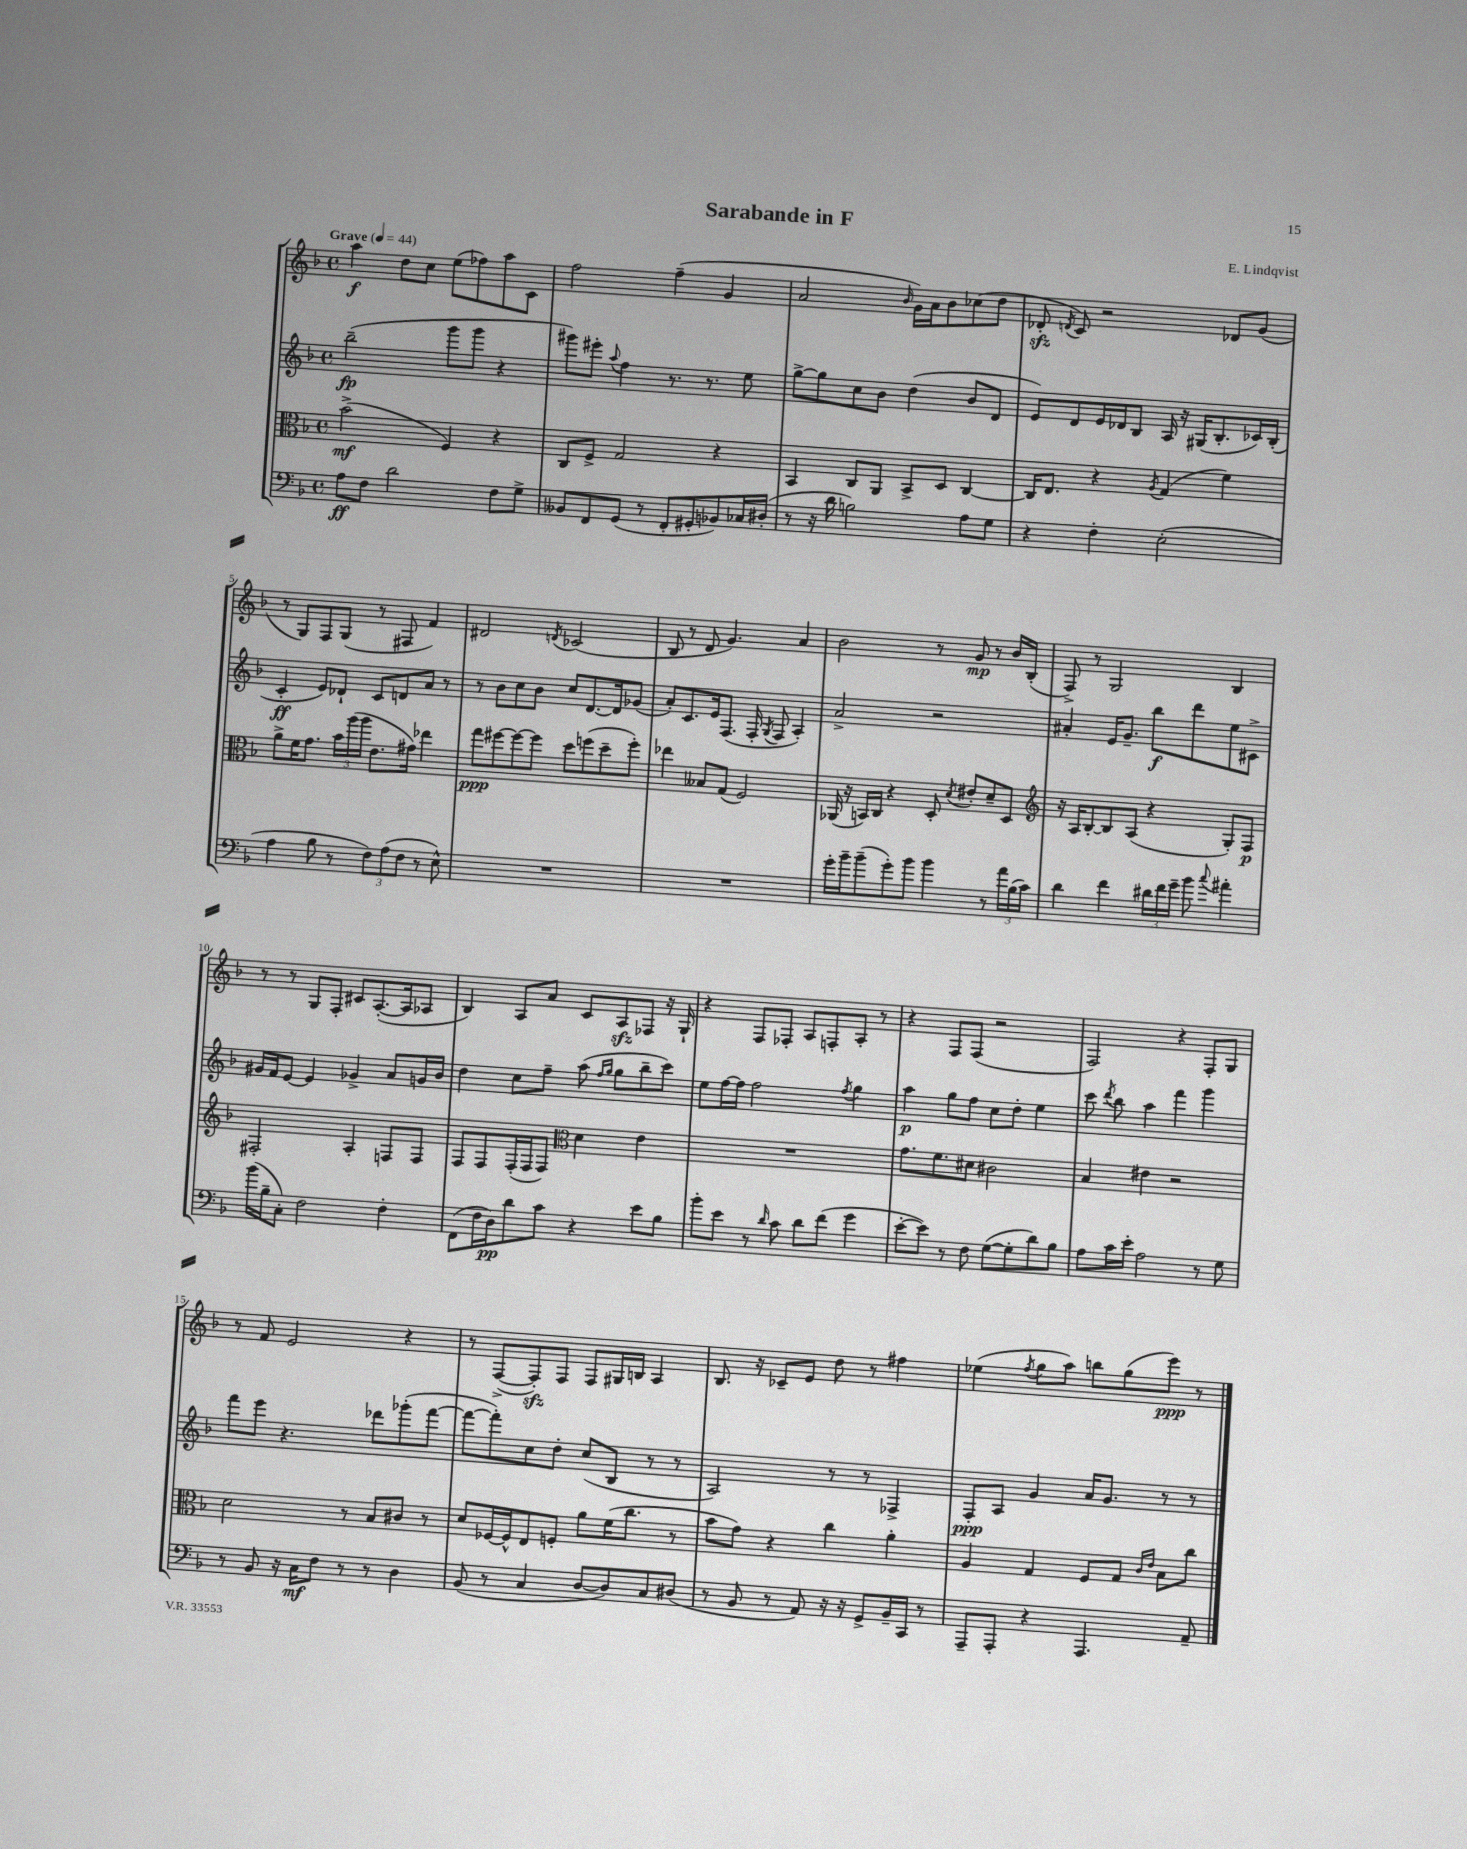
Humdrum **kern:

**kern	**dynam	**kern	**dynam	**kern	**dynam	**kern	**dynam
*part4	*part4	*part3	*part3	*part2	*part2	*part1	*part1
*staff4	*staff4	*staff3	*staff3	*staff2	*staff2	*staff1	*staff1
*clefF4	*	*clefC3	*	*clefG2	*	*clefG2	*
*k[b-]	*	*k[b-]	*	*k[b-]	*	*k[b-]	*
*M4/4	*	*M4/4	*	*M4/4	*	*M4/4	*
*met(c)	*	*met(c)	*	*met(c)	*	*met(c)	*
*MM44	*	*MM44	*	*MM44	*	*MM44	*
=1	=1	=1	=1	=1	=1	=1	=1
!	!	!	!	!	!	!LO:TX:a:B:t=Grave	!
8A\L	ff	(2b-^\	mf	(2bb-~\	fp	4aa\	f
8F\J	.	.	.	.	.	.	.
2d\	.	.	.	.	.	8dd\L	.
.	.	.	.	.	.	8cc\J	.
.	.	4F/)	.	8ggg\L	.	(8ee\L	.
.	.	.	.	8ggg\J	.	8ff-X\)	.
8F\L	.	4r	.	4r	.	8aa\	.
8G^\J	.	.	.	.	.	8c\J	.
=2	=2	=2	=2	=2	=2	=2	=2
8BB--X/L	.	8C/L	.	8ggg#X\L)	.	2ff\	.
8FF/	.	8F^/J	.	8eee#X'\J	.	.	.
.	.	.	.	8qqaa/	.	.	.
(8GG/J	.	2G/	.	4ff\	.	.	.
8r	.	.	.	.	.	.	.
8FF'/L	.	.	.	8.r	.	(4ff~\	.
8GG#X'/	.	.	.	.	.	.	.
.	.	.	.	8.r	.	.	.
8BB-X/)	.	4r	.	.	.	4g/	.
16C-X/L	.	.	.	8ee\	.	.	.
(16D#X'/JJ	.	.	.	.	.	.	.
=3	=3	=3	=3	=3	=3	=3	=3
8r	.	4BB-/	.	[8gg^\L	.	2a/	.
16r	.	.	.	8gg\]	.	.	.
16d\	.	.	.	.	.	.	.
2Bn\)	.	8C/L	.	8cc\	.	.	.
.	.	8AA/J	.	8b-\J	.	.	.
.	.	.	.	.	.	16qqb-/	.
.	.	8BB-^/L	.	(4dd\	.	16g\LL)	.
.	.	.	.	.	.	16a\J	.
.	.	8D/J	.	.	.	8b-\	.
8A\L	.	[4C/	.	8b-/L	.	(8cc-X\	.
8G\J	.	.	.	8d/J	.	8dd\J	.
=4	=4	=4	=4	=4	=4	=4	=4
4r	.	16C/KL]	.	8e/L)	.	8d-Xzz'/	.
.	.	8.E/J	.	.	.	.	.
.	.	.	.	.	.	8qdn/	.
.	.	.	.	8d/	.	8c/)	.
4F'\	.	4r	.	16e/L	.	2r	.
.	.	.	.	16d-X/J	.	.	.
.	.	.	.	8B-/J	.	.	.
.	.	8qA/	.	.	.	.	.
(2E'\	.	(4G/	.	16A/	.	.	.
.	.	.	.	16r	.	.	.
.	.	.	.	(16G#X/KL	.	.	.
.	.	.	.	8.B-'/	.	.	.
.	.	4f\)	.	.	.	8d-X/L	.
.	.	.	.	16c-X/L)	.	(8g/J	.
.	.	.	.	(16B-'/JJ	.	.	.
!!LO:LB:g=z
=5	=5	=5	=5	=5	=5	=5	=5
4A\	.	8a^\L	.	4c'/	ff	8r	.
.	.	16f\K	.	.	.	8G/L)	.
.	.	8.g\J	.	.	.	.	.
8B-\	.	.	.	8e/L)	.	8F/	.
8r	.	24b-\LL	.	8d-X`/J	.	(8G/J	.
.	.	(24aa\	.	.	.	.	.
.	.	24aa\JJ	.	.	.	.	.
12F\L)	.	8.e\L	.	8c/L	.	8r	.
(12A\	.	.	.	.	.	.	.
.	.	.	.	8dn/	.	8F#X/	.
12F\J	.	.	.	.	.	.	.
.	.	16g#X\Jk)	.	.	.	.	.
8r	.	4ee-X\	.	8a/J	.	4f/)	.
8E^^\)	.	.	.	8r	.	.	.
=6	=6	=6	=6	=6	=6	=6	=6
1r	.	8gg\L	ppp	8r	.	2d#X/	.
.	.	[8ff#X\	.	8b-\L	.	.	.
.	.	8ff#\_	.	8cc\	.	.	.
.	.	8ff#\J]	.	8b-\J	.	.	.
.	.	.	.	.	.	8qdn/	.
.	.	8dd\L	.	8cc/L	.	(2c-X/	.
.	.	(8ffn\	.	[8.d/	.	.	.
.	.	8dd~\	.	.	.	.	.
.	.	.	.	16d/k]	.	.	.
.	.	8ff'\J)	.	(8g-X/J	.	.	.
=7	=7	=7	=7	=7	=7	=7	=7
1r	.	4ee-X\	.	8a'/L)	.	8B-/	.
.	.	.	.	8.c/	.	8r	.
.	.	8B--X/L	.	.	.	8d/	.
.	.	.	.	16e/k	.	.	.
.	.	(8G/J	.	(8.F/J	.	4.g/)	.
.	.	2F/)	.	.	.	.	.
.	.	.	.	16F'/	.	.	.
.	.	.	.	8qG/	.	.	.
.	.	.	.	8F/	.	.	.
.	.	.	.	4A'/)	.	4a/	.
=8	=8	=8	=8	=8	=8	=8	=8
16g'\LL	.	(16AA-X/	.	2a^/	.	2b-\	.
16b-~\J	.	16r	.	.	.	.	.
(8b-~\	.	16BBn/LL)	.	.	.	.	.
.	.	16C/JJ	.	.	.	.	.
8g'\)	.	4r	.	.	.	.	.
8b-\J	.	.	.	.	.	.	.
4b-\	.	8D'/	.	2r	.	8r	.
.	.	8qd/	.	.	.	.	.
.	.	8e#X'/L	.	.	.	8g/	mp
8r	.	8d~/	.	.	.	8r	.
24a\LL	.	8D/J	.	.	.	16b-/LL	.
(24B-\	.	.	.	.	.	.	.
.	.	.	.	.	.	(16B-'/JJ	.
24c\JJ)	.	.	.	.	.	.	.
=9	=9	=9	=9	=9	=9	=9	=9
*	*	*clefG2	*	*	*	*	*
4d\	.	16r	.	4a#X'/	.	8F^/)	.
.	.	16A/KL	.	.	.	.	.
.	.	[8B-'/	.	.	.	8r	.
4f\	.	8B-/]	.	16e/KL	.	2G/	.
.	.	.	.	8.g~/J	.	.	.
.	.	(8A/J	.	.	.	.	.
24d#X\LL	.	4r	.	8bb-\L	f	.	.
24f\	.	.	.	.	.	.	.
24g~\JJ	.	.	.	.	.	.	.
8b-\	.	.	.	8ddd\	.	.	.
8qqcc/	.	.	.	.	.	.	.
4a#X'\	.	8G'/L)	.	8ee\	.	4B-/	.
.	.	8F/J	p	8c#X^\J	.	.	.
!!LO:LB:g=z
=10	=10	=10	=10	=10	=10	=10	=10
(16b-\LL	.	2F#X'/	.	16g#X/LL	.	8r	.
16B-~\J	.	.	.	16f/J	.	.	.
8C'\J)	.	.	.	[8e/J	.	8r	.
2F\	.	.	.	4e/]	.	8G/L	.
.	.	.	.	.	.	8F'/J	.
.	.	4A'/	.	4g-X^/	.	8c#X/L	.
.	.	.	.	.	.	([8.A'/	.
4F'\	.	8Fn/L	.	8a/L	.	.	.
.	.	.	.	.	.	16A/k]	.
.	.	8F/J	.	16gn/L	.	8A-X/J	.
.	.	.	.	16b-/JJ	.	.	.
=11	=11	=11	=11	=11	=11	=11	=11
(8FF\L	.	8F/L	.	4dd\	.	4B-/)	.
16F\L	.	8F/	.	.	.	.	.
16D\J)	pp	.	.	.	.	.	.
8d\	.	(16F'/L	.	8cc\L	.	8A/L	.
.	.	16F/J	.	.	.	.	.
8c\J	.	8F/J)	.	8ff~\J	.	8a/J	.
*	*	*clefC3	*	*	*	*	*
4r	.	4d\	.	(8aa\	.	8c/L	.
.	.	.	.	16qqff/LL	.	.	.
.	.	.	.	16qqgg/JJ	.	.	.
.	.	.	.	8gg\L	.	8Azz/	.
8e\L	.	4e\	.	8bb-~\	.	8F-X/J	.
8B-\J	.	.	.	8ccc\J)	.	16r	.
.	.	.	.	.	.	16G`/	.
=12	=12	=12	=12	=12	=12	=12	=12
8b-'\L	.	1r	.	8ee\L	.	4r	.
8e\J	.	.	.	[16ff\L	.	.	.
.	.	.	.	16ff\JJ]	.	.	.
8r	.	.	.	2ff\	.	8F/L	.
16qqd/	.	.	.	.	.	.	.
8c\	.	.	.	.	.	8F-X'/J	.
8d\L	.	.	.	.	.	8A/L	.
(8f\J	.	.	.	.	.	8Fn'/	.
.	.	.	.	8qff/	.	.	.
4g\	.	.	.	4gg\	.	8A'/J	.
.	.	.	.	.	.	8r	.
=13	=13	=13	=13	=13	=13	=13	=13
[8e'\L	.	8.g\L	.	4aa\	p	4r	.
8e\J])	.	.	.	.	.	.	.
.	.	8.f\	.	.	.	.	.
8r	.	.	.	8gg\L	.	8F/L	.
8F\	.	8d#X\J	.	8ff\J	.	(8F/J	.
([8G\L	.	2c#X\	.	8cc\L	.	2r	.
8G'\]	.	.	.	8dd'\J	.	.	.
8d\)	.	.	.	4ee\	.	.	.
8B-\J	.	.	.	.	.	.	.
=14	=14	=14	=14	=14	=14	=14	=14
8A\L	.	4B-/	.	8ccc\	.	2F/)	.
.	.	.	.	8qddd/	.	.	.
16c\L	.	.	.	8bb-\	.	.	.
16e'\JJ	.	.	.	.	.	.	.
2A\	.	4e#X\	.	4aa\	.	.	.
.	.	2r	.	4fff\	.	4r	.
8r	.	.	.	4ggg\	.	8F'/L	.
8G\	.	.	.	.	.	8G/J	.
!!LO:LB:g=z
=15	=15	=15	=15	=15	=15	=15	=15
8r	.	2d\	.	8fff\L	.	8r	.
8BB-/	.	.	.	8eee\J	.	8f/	.
16r	.	.	.	4.r	.	2e/	.
16C\KL	mf	.	.	.	.	.	.
8F\J	.	.	.	.	.	.	.
8r	.	8r	.	.	.	.	.
8r	.	8B-/L	.	8ddd-X\L	.	.	.
4D\	.	8c#X/J	.	(8ggg-X'\	.	4r	.
.	.	8r	.	[8fff\J	.	.	.
=16	=16	=16	=16	=16	=16	=16	=16
(8BB-/	.	8d/L	.	8fff\L_	.	8r	.
8r	.	[16F-X/L	.	8fff'\])	.	([8F^/L	.
.	.	16F-^^/J]	.	.	.	.	.
4C/	.	8E/	.	8cc\	.	8Fzz'/])	.
.	.	8Fn'/J	.	8dd'\J	.	8F/J	.
[8D/L	.	8a\L	.	(8cc/L	.	8F/L	.
8D/])	.	(16f\K	.	8B-/J	.	16G#X/L	.
.	.	8.cc\J	.	.	.	16Bn/JJ	.
8C/	.	.	.	8r	.	4A/	.
(8D#X/J	.	8r	.	8r	.	.	.
=17	=17	=17	=17	=17	=17	=17	=17
8r	.	8b-\L	.	2A/)	.	8.B-/	.
8BB-/	.	8g\J)	.	.	.	.	.
.	.	.	.	.	.	16r	.
8r	.	4r	.	.	.	8c-X~/L	.
8AA/)	.	.	.	.	.	8e/J	.
16r	.	4cc\	.	8r	.	8dd\	.
16r	.	.	.	.	.	.	.
8GG^/L	.	.	.	8r	.	8r	.
16BB-~/L	.	4a'\	.	4F-X^/	.	4ff#X\	.
16CC/JJ	.	.	.	.	.	.	.
8r	.	.	.	.	.	.	.
=18	=18	=18	=18	=18	=18	=18	=18
8AAA~/L	.	4A/	.	8F'/L	ppp	(4ee-X\	.
8AAA'/J	.	.	.	8A/J	.	.	.
.	.	.	.	.	.	8qff/	.
4r	.	4G/	.	4g/	.	8gg\L	.
.	.	.	.	.	.	8aa\J)	.
4.AAA/	.	8F/L	.	16a/KL	.	8bbn\L	.
.	.	.	.	8.g/J	.	.	.
.	.	8G/J	.	.	.	(8gg\	.
.	.	16qqc/LL	.	.	.	.	.
.	.	16qqe/JJ	.	.	.	.	.
.	.	8B-\L	.	8r	.	8eee\J)	ppp
8AA~/	.	8cc\J	.	8r	.	8r	.
==	==	==	==	==	==	==	==
*-	*-	*-	*-	*-	*-	*-	*-
